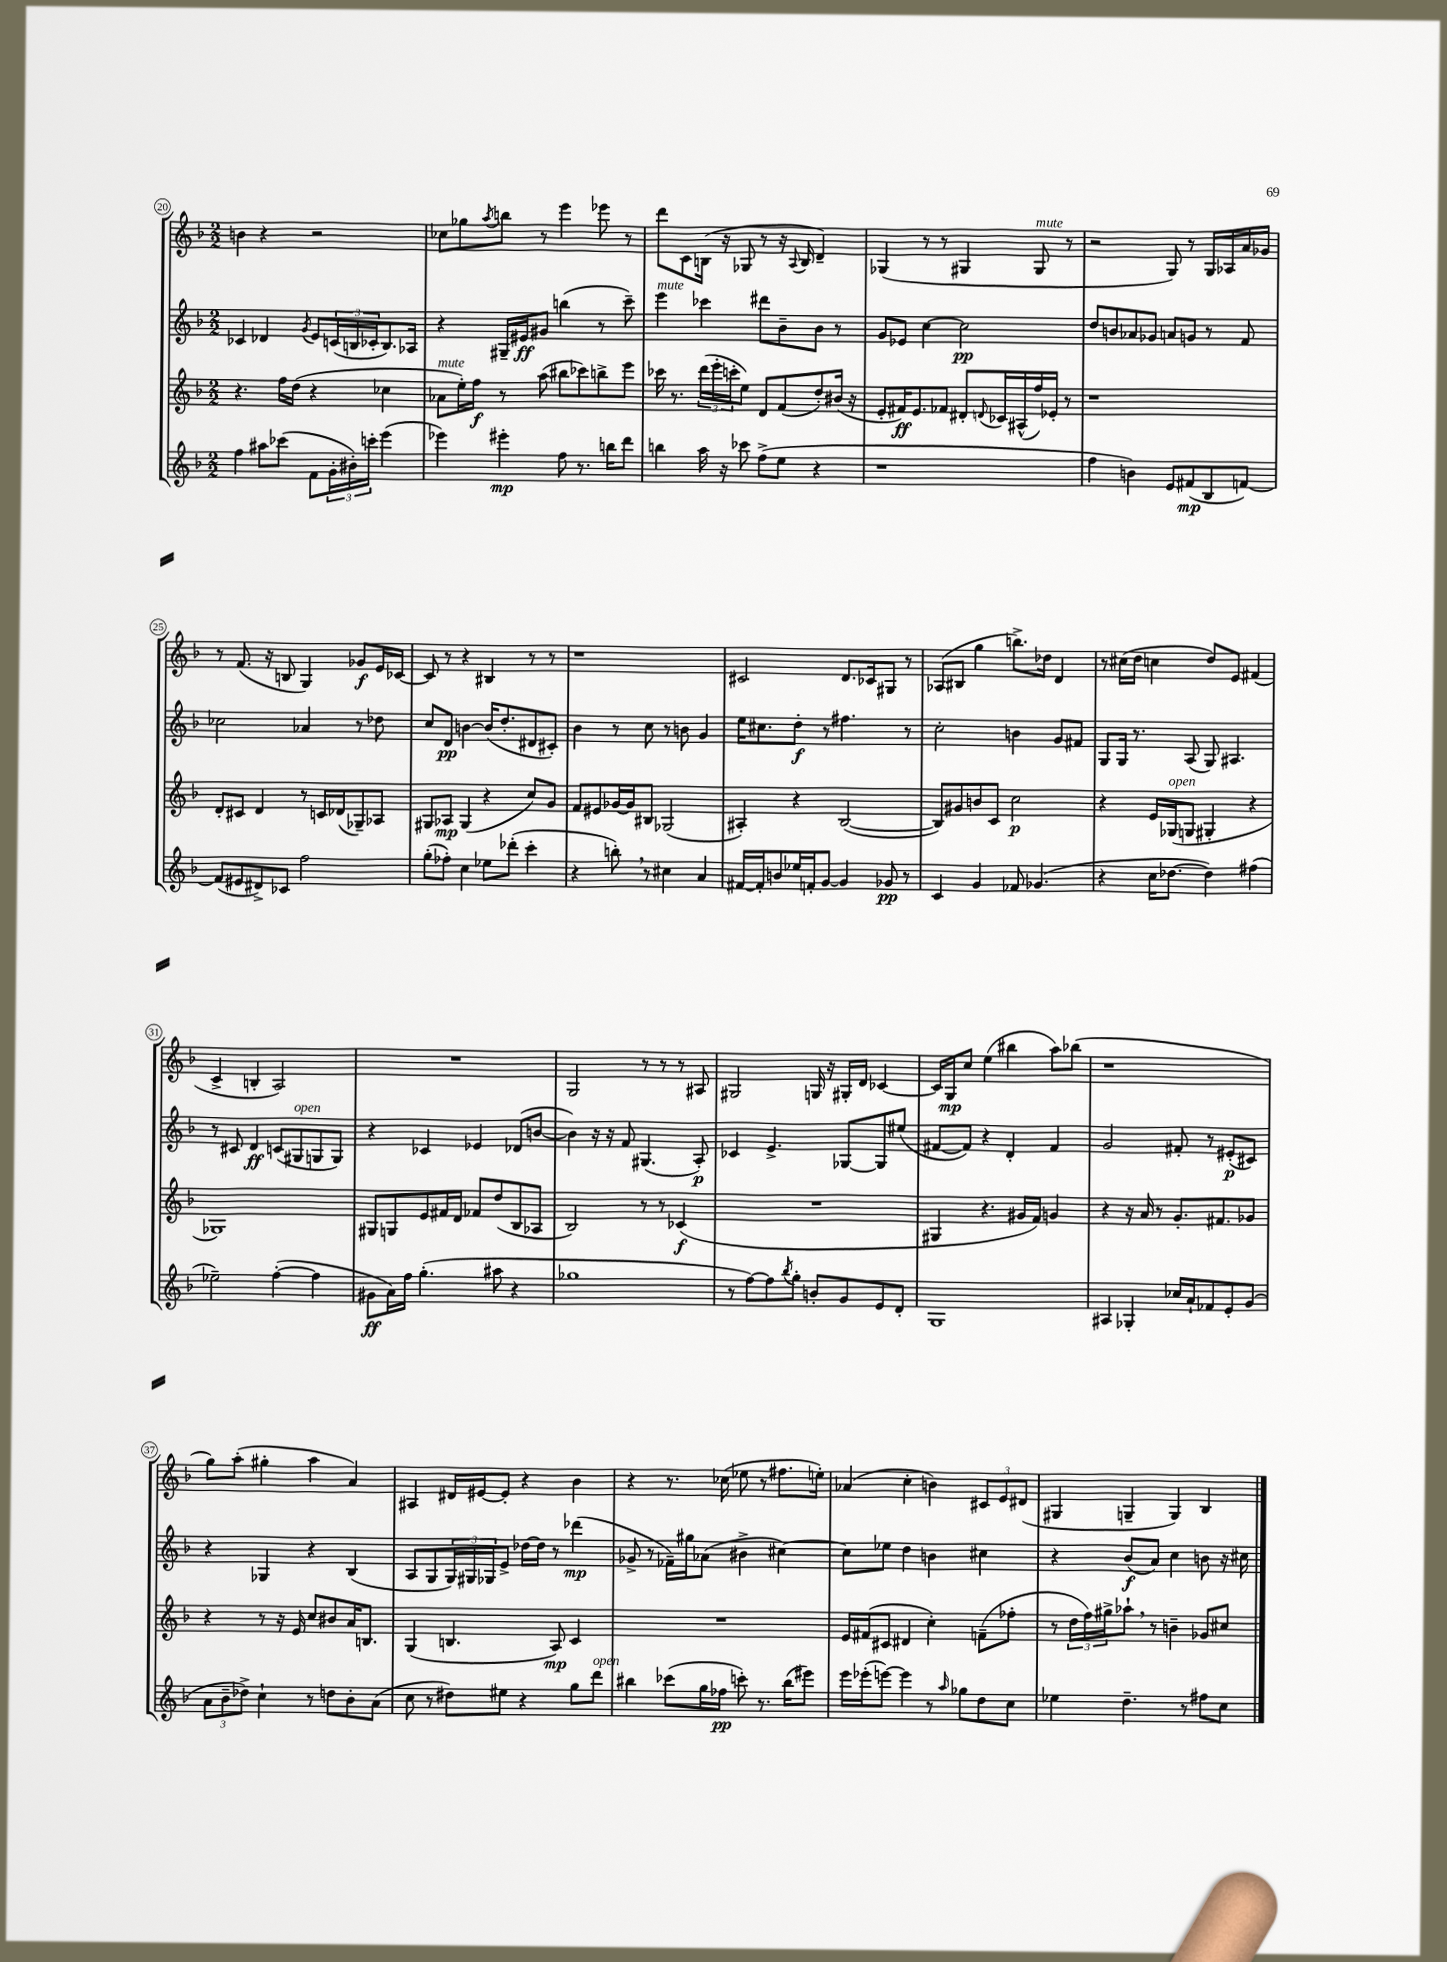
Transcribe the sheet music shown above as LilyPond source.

<<
\new StaffGroup <<
\new Staff = "s0" {
    \clef treble \key f \major \numericTimeSignature \time 2/2
    b'4 r4 r2 |
    ces''8 ges''8 \acciaccatura { a''8 } b''8 r8 e'''4 ees'''8 r8 |
    d'''8 c'8 b16( r16 ges8 r8 r16 \appoggiatura { a8 } b16 d'4--) |
    ges4( r8 r8 gis4 gis8^\markup { \italic "mute" } r8 |
    r2 g8) r8 g16 aes16 a'16 ges'16 |
    r8 f'8.( r16 b8 g4) ges'8\f e'16 ces'16~ |
    ces'8 r8 r4 bis4 r8 r8 |
    r1 |
    cis'2 d'8. ces'16 gis8 r8 |
    aes8( bis8 g''4 b''8.->) des''16 d'4 |
    r8 cis''16( d''16 c''4 d''8) e'8 fis'4( |
    c'4-> b4-. a2) |
    R1 |
    g2 r8 r8 r8 ais8 |
    gis2 g16 r16 gis16-. d'16 ces'4~ |
    ces'16 g16\mp c''8 e''4( bis''4 a''8) bes''8( |
    r1 |
    g''8) a''8-.( gis''4-. a''4 a'4) |
    ais4 dis'16 eis'16~ eis'8-. r4 bes'4 |
    r4 r8. ces''16( ees''8 r8 fis''8. e''16-.) |
    aes'4( c''4-. b'4) \tuplet 3/2 { cis'8 e'8 dis'8( } |
    gis4 g4-- g4) bes4 \bar "|." |
}
\new Staff = "s1" {
    \clef treble \key f \major \numericTimeSignature \time 2/2
    ces'4 des'4 \acciaccatura { g'8 } e'8 \tuplet 3/2 { c'16( b16 ces'16-. } b8.) aes16 |
    r4 gis16-- eis'16\ff gis'8 b''4( r8 c'''8--) |
    e'''4^\markup { \italic "mute" } ces'''4 dis'''8 bes'8-- bes'8 r8 |
    g'8 ees'8 c''4~ c''2\pp |
    d''8 b'8 aes'8 ges'8 a'8 g'8 r8 f'8 |
    ces''2 aes'4 r8 des''8 |
    c''8 d'8\pp b'4~ b'16( d''8.-. dis'8 cis'8-.) |
    bes'4 r8 c''8 r8 b'8 g'4 |
    e''16 cis''8. d''8-.\f r8 fis''4. r8 |
    c''2-. b'4 g'8 fis'8 |
    g8 g16 r8. a8( g8) ais4. |
    r8 cis'8 d'4\ff c'8( gis8^\markup { \italic "open" } g8 g8) |
    r4 ces'4 ees'4 des'8( b'8~ |
    b'4) r16 r16 f'8 gis4.( a8-.\p) |
    ces'4 e'4.-> ges8~ ges8 eis''8( |
    fis'8~ fis'8) r4 d'4-. fis'4 |
    g'2 fis'8-. r8 eis'8-.\p( cis'8) |
    r4 ges4 r4 bes4( |
    a8 g8 \tuplet 3/2 { g16) gis16 ges16 } e'8-> des''16~ des''16 r8 des'''4\mp( |
    ges'8-> r8 fes'16--) gis''16 aes'8( bis'4-> cis''4~) |
    cis''8 ees''8 d''4 b'4 cis''4 |
    r4 bes'8\f( a'8) c''4 b'8 r16 cis''16 \bar "|." |
}
\new Staff = "s2" {
    \clef treble \key f \major \numericTimeSignature \time 2/2
    r4. f''16 d''16( r4 ces''4 |
    aes'8^\markup { \italic "mute" } e''16-.) f''16\f r8 a''8( bis''8 ces'''8) b''8-> e'''8 |
    ces'''16 r8. \tuplet 3/2 { d'''16( e'''16-. c'''16-. } e''8) d'8 f'8( d''8-.) bis'16( r16 |
    e'8-. fis'16\ff) e'8. fes'8 dis'8-. \appoggiatura { d'8 } ces'16 ais16-^( f''16) ees'16-. r8 |
    r1 |
    d'8-. cis'8 d'4 r8 c'16 des'16( ges8--) aes8 |
    gis8 aes8\mp gis4( r4 c''8) g'8 |
    f'8 eis'8 ges'16~ ges'16 bis8 ges2( |
    ais4-.) r4 bes2~( |
    bes8) gis'8 b'8 c'8 c''2\p |
    r4 e'16 ges16^\markup { \italic "open" }( g8 gis4-. r4 |
    ges1) |
    gis8 g8 e'8 fis'16 d'16 fes'8 d''8( bes8 aes8 |
    bes2) r8 r8 ces'4\f( |
    R1 |
    gis4 r4. gis'16 f'16) g'4 |
    r4 r16 a'16 r8 g'8.-. fis'8. ges'8 |
    r4 r8 r16 e'16 c''8 bis'8 a'16 b8. |
    g4( b4. a8\mp) c'4 |
    R1 |
    e'16 fis'16( cis'8 dis'4 c''4-.) f'8--( fes''8-. |
    r8 \tuplet 3/2 { d''16 f''16) gis''16-> } aes''8-! \breathe r8 b'4-- ges'8 cis''8 \bar "|." |
}
\new Staff = "s3" {
    \clef treble \key f \major \numericTimeSignature \time 2/2
    f''4 ais''8 ces'''8( f'8 \tuplet 3/2 { g'16-. bis'16-.) c'''16-. } e'''4( |
    ees'''4) eis'''4-.\mp f''8 r8. b''16 d'''8 |
    b''4 a''16 r16 ces'''8 f''8->( e''8 r4 |
    r1 |
    f''4 b'4) e'8 fis'8\mp( bes8 f'8~) |
    f'8( eis'8 dis'8->) ces'8 f''2 |
    g''8-.( fes''8-.) c''4 ees''8 des'''8-.( c'''4-. |
    r4 b''8-.) \breathe r8 cis''4 a'4 |
    fis'16~ fis'16-. b'8 ees''16 f'16-. g'8~ g'4 ges'8\pp r8 |
    c'4 g'4 fes'8 ges'4.( |
    r4 c''16 des''8.~ des''4) fis''4( |
    ees''2--) f''4~-.( f''4 |
    gis'8\ff a'16) f''16 g''4.-.( ais''8 r4 |
    ges''1 |
    r8 f''8~) f''8 \acciaccatura { bes''8 } g''8-. b'8-. g'8 e'8 d'8-. |
    g1 |
    ais4 ges4-. ces''16 a'16-! fes'8 e'8-. g'8( |
    \tuplet 3/2 { a'8 bes'8-- des''8->) } c''4-! r8 d''8 bes'8-. a'8( |
    c''8 r8 dis''8) eis''8 r4 g''8 d'''8^\markup { \italic "open" } |
    bis''4 ces'''8( g''16 fes''16\pp c'''8-.) r8. bis''16( eis'''8) |
    e'''16 ees'''16-.( e'''8~) e'''4 r8 \grace { a''16 } ges''8 d''8 c''8 |
    ees''4 d''4.-- r8 fis''8 c''8 \bar "|." |
}
>>
>>
\layout { \context { \Score currentBarNumber = #20 \override BarNumber.stencil = #(make-stencil-circler 0.1 0.3 ly:text-interface::print) } }
